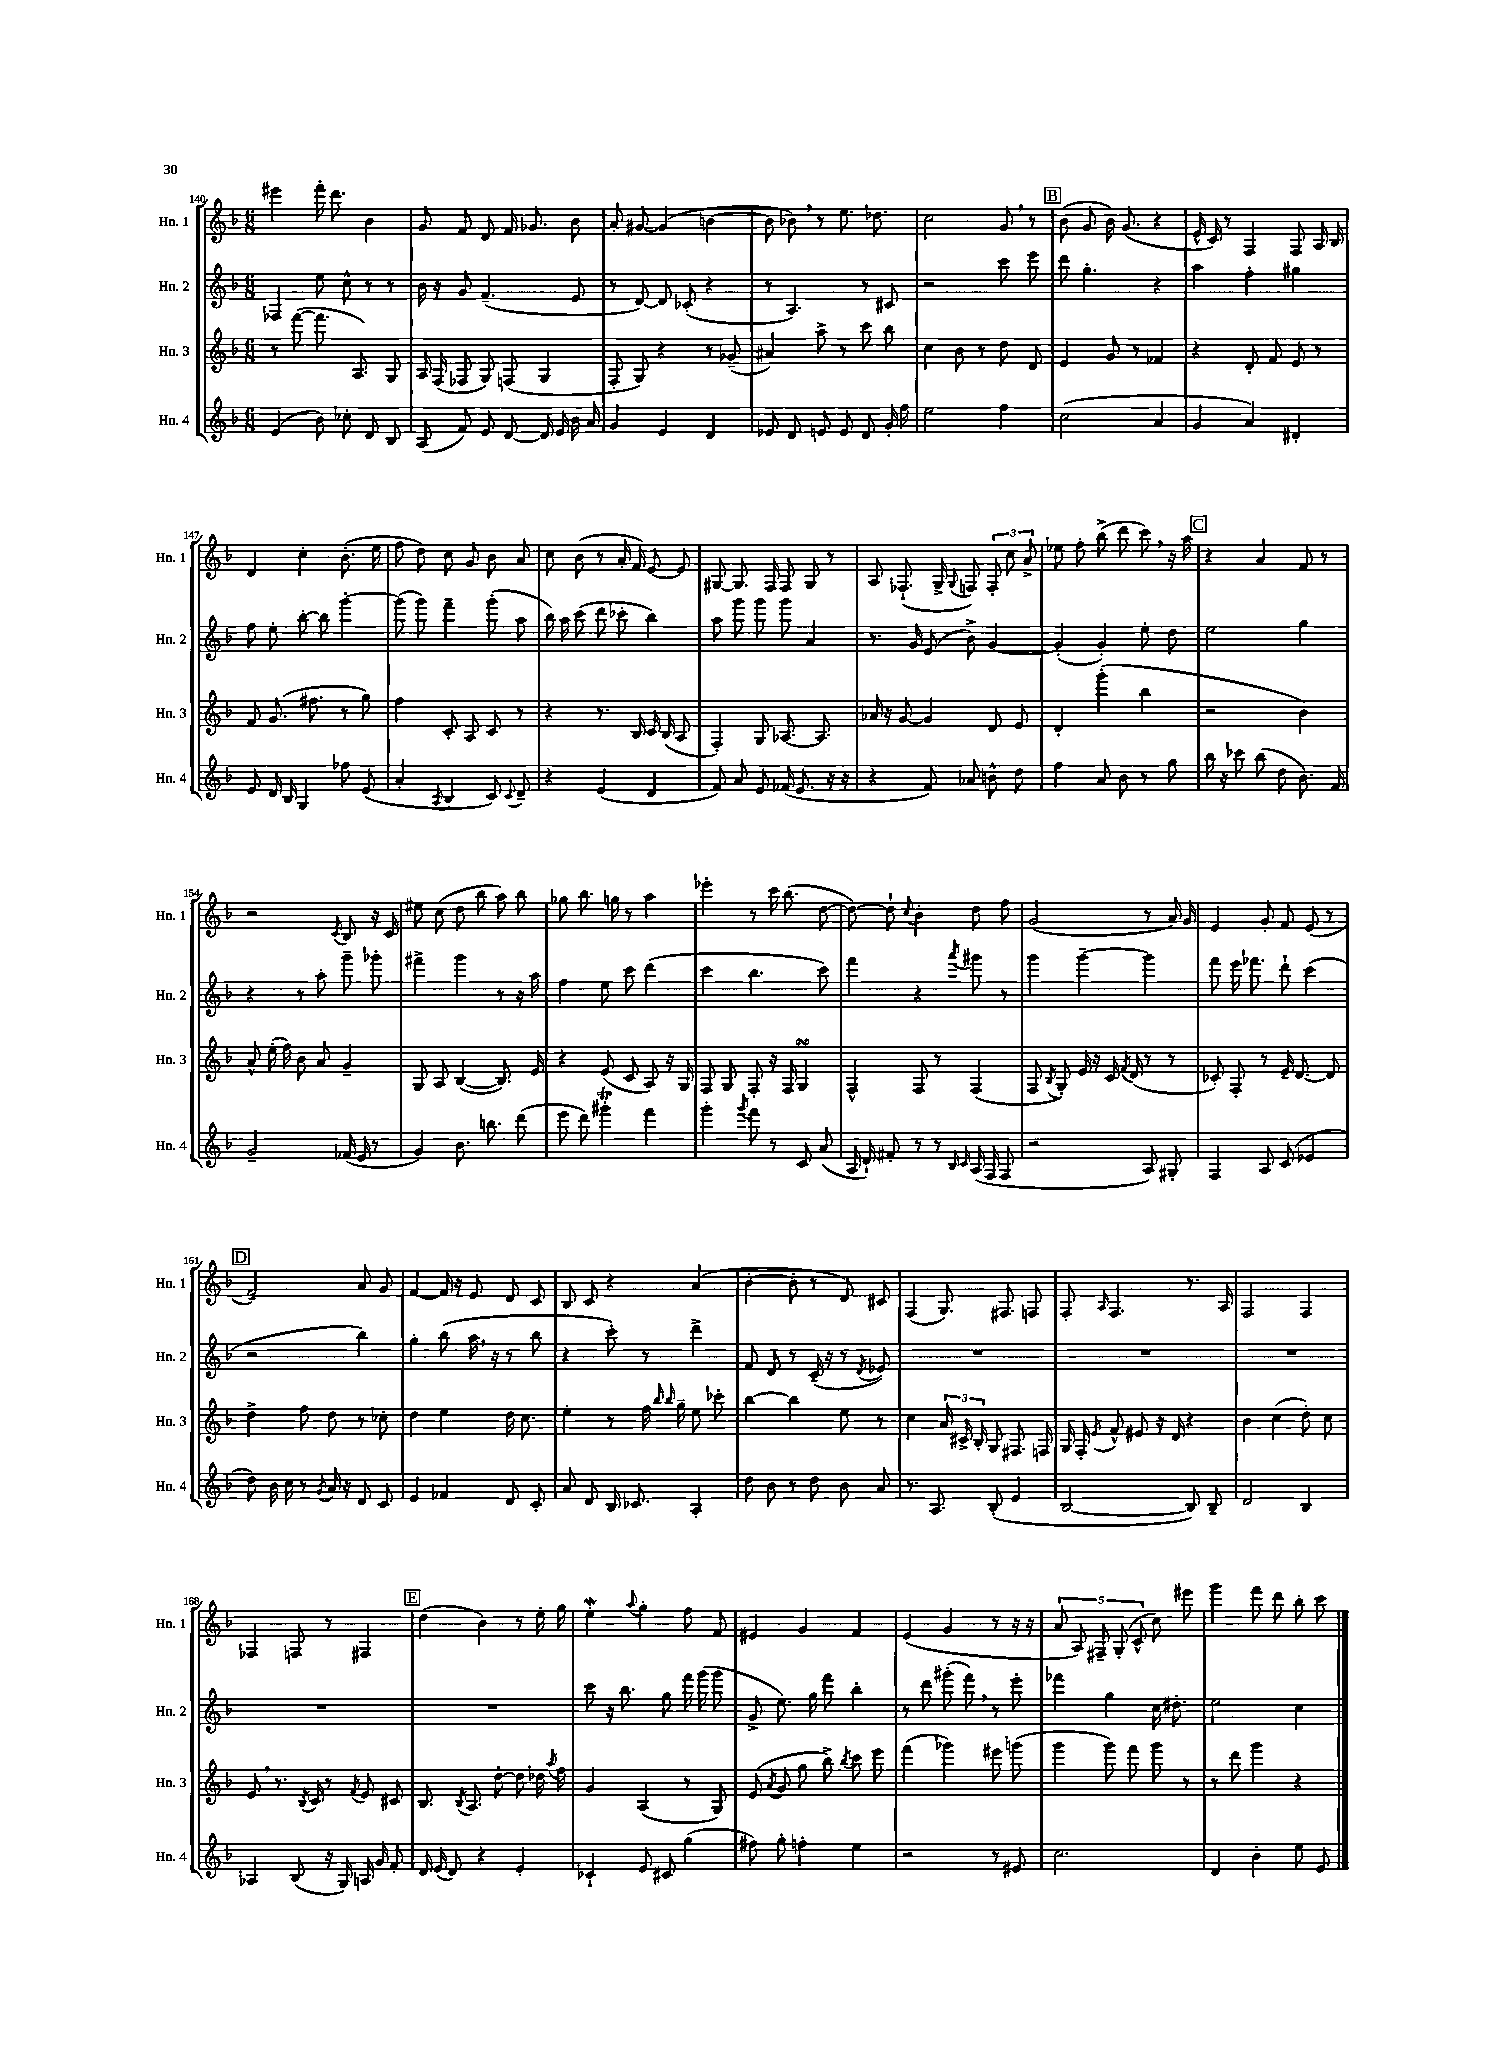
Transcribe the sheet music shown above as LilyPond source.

<<
\new StaffGroup <<
\new Staff = "s0" \with { instrumentName = "Hn. 1" shortInstrumentName = "Hn. 1" } {
    \clef treble \key f \major \numericTimeSignature \time 6/8
    \autoBeamOff eis'''4 f'''16-. d'''8. bes'4 |
    g'8 f'8 d'8 f'16 ges'8. bes'8 |
    a'8-. gis'8~ gis'4( b'4~ |
    b'8 bes'8) \breathe r8 e''8. des''8. |
    c''2 g'8 \breathe r8 |
    \mark \markup { \box "B" } bes'8( g'8 bes'16) g'8.( r4 |
    e'16-^ c'16) r8 f4 f8 a16 bes16 |
    d'4 c''4-. bes'8.-.( e''16 |
    f''8 d''8) c''8 g'8 bes'8 a'8 |
    c''8 bes'8( r8 a'16-. f'16) e'8~ e'8 |
    gis8~ gis8. f16 f8 gis8 r8 |
    a8 fes8.-!( g16-> \appoggiatura { g8 } f8) \tuplet 3/2 { f8-. c''8 a'8-> } |
    ees''8 f''8-. bes''8->( d'''8 c'''8) \breathe r16 a''16 |
    \mark \markup { \box "C" } r4 a'4 f'8 r8 |
    r2 \acciaccatura { c'8 } bes8 r16 c'16 |
    eis''8 c''8( d''8 bes''8 a''8) bes''8 |
    ges''8 bes''8. g''16 r8 a''4 |
    ees'''4-. r8 c'''16 bes''8.( d''8~ |
    d''8~) d''8-! \appoggiatura { c''8 } bes'4-. d''8 f''8 |
    g'2( r8 a'16) g'16 |
    e'4 g'8-. f'8 e'8( r8 |
    \mark \markup { \box "D" } f'2--) a'8 g'8 |
    f'4~ f'16 r16 e'8 d'8 c'8 |
    bes8 c'8 r4 a'4( |
    bes'4~-. bes'8-. r8 d'8) cis'8 |
    f4( g8.) fis8. f8 |
    f8-. \grace { a16 } f4. r8. a16 |
    f2 f4 |
    fes4 f8 r8 fis4 |
    \mark \markup { \box "E" } d''4( bes'4) r8 e''16-. g''16 |
    e''4-.\mordent \appoggiatura { a''8 } g''4-. f''8 f'8 |
    eis'4 g'4 f'4 |
    e'4( g'4 r8 r16 r16 |
    \tuplet 5/4 { a'8 a8) fis8-- g8-.( c'8-^ } c''8) eis'''8 |
    g'''4 f'''8 d'''8 bes''8-. c'''8 \bar "|." |
}
\new Staff = "s1" \with { instrumentName = "Hn. 2" shortInstrumentName = "Hn. 2" } {
    \clef treble \key f \major \numericTimeSignature \time 6/8
    \autoBeamOff fes4 e''8 c''8-^ r8 r8 |
    bes'16 r16 g'8 f'4.--( e'8 |
    r8 d'8~) d'8 ces'8-.( r4 |
    r8 a4.) r8 cis'8 |
    r2 c'''8 e'''8 |
    \mark \markup { \box "B" } d'''8 g''4.-. r4 |
    a''4 f''4-. gis''4 |
    f''8 e''8-. bes''8~-. bes''8 g'''4~-. |
    g'''8( g'''8) f'''4-- g'''8-.( a''8 |
    bes''16) a''16 c'''8( d'''8 ces'''8-. bes''4) |
    a''8 g'''8 g'''8 g'''8 a'4 |
    r8. g'16 e'8( bes'8->) g'4~ |
    g'4-.( g'4-.) e''8-. d''8 |
    \mark \markup { \box "C" } e''2 g''4 |
    r4 r8 a''8-. g'''8-- ges'''8-. |
    fis'''4-> g'''4 r8 r16 a''16 |
    f''4 e''8 c'''8 d'''4( |
    c'''4 bes''4. c'''8) |
    f'''4 r4 \acciaccatura { a'''8 } gis'''8 r8 |
    g'''4 g'''4~-- g'''4 |
    f'''8 e'''16 fes'''8. d'''8-! c'''4( |
    \mark \markup { \box "D" } r2 bes''4) |
    g''4-. bes''8( a''16 \breathe r16 r8 bes''8 |
    r4 c'''8-.) r8 d'''4-> |
    f'8 d'8 r8 c'16--( r16 r8 \acciaccatura { d'8 } ees'8) |
    R2. |
    R2. |
    R2. |
    R2. |
    \mark \markup { \box "E" } R2. |
    c'''8 r16 bes''8. g''8 f'''16 g'''16( g'''8 |
    g'8-> e''8.) g''16 f'''8 bes''4-. |
    r8 d'''8 gis'''8-.( f'''8) \breathe r8 e'''8-. |
    fes'''4 g''4 c''16 dis''8.-. |
    e''2 c''4 \bar "|." |
}
\new Staff = "s2" \with { instrumentName = "Hn. 3" shortInstrumentName = "Hn. 3" } {
    \clef treble \key f \major \numericTimeSignature \time 6/8
    \autoBeamOff r8 f'''8~( f'''8. a8.) g8 |
    a16 f16( fes8 g8) f8( g4 |
    f8-. g8) r4 r8 ges'8--( |
    ais'4) a''8-> r8 c'''8 bes''8 |
    c''4 bes'8 r8 d''8 d'8 |
    \mark \markup { \box "B" } e'4 g'8 r8 fes'4 |
    r4 d'8-. f'8 e'8 r8 |
    f'8 g'8.( fis''8. r8 g''8) |
    f''4 c'8-. a8 c'8 r8 |
    r4 r8. bes16 c'16 bes16( a8 |
    f4-.) g8 aes8.~ aes8. |
    aes'16 r16 g'8~ g'4 d'8 e'8 |
    d'4-. g'''4-.( bes''4 |
    \mark \markup { \box "C" } r2 bes'4) |
    a'8-^ e''16-.( f''16) bes'8 a'8 g'4-- |
    g8 a8 bes4~( bes8.) e'16 |
    r4 e'8( c'8 a8) r16 g16 |
    f8 g8 f8-. r16 f16 g4\turn |
    f4-^ f8 r8 f4( |
    f8 \acciaccatura { bes8 } g8-.) e'16 r16 c'16 \acciaccatura { f'8 } d'16( r8 r8 |
    ces'8-.) f8-. r8 e'16-- d'8.~ d'8 |
    \mark \markup { \box "D" } d''4-> f''8 d''8 r8 ces''8-. |
    d''4 e''4 d''16 c''8. |
    e''4-. r8 f''16 \grace { bes''16 bes''16 } g''16-- e''8 ces'''8-. |
    bes''4~ bes''4 e''8 r8 |
    c''4 \tuplet 3/2 { a'16 cis'16-> bes16-. } g8 fis8. f16 |
    g16 f16-. \acciaccatura { e'8 } f'8-^ eis'8 r16 d'16 r4 |
    bes'4 c''4( d''8-.) c''8 |
    e'8 \breathe r8. \acciaccatura { bes8 } c'16 r8 \acciaccatura { f'8 } e'8 cis'8 |
    \mark \markup { \box "E" } bes8. \acciaccatura { bes8 } a8. d''8~-. d''8 des''16 \acciaccatura { a''8 } f''16 |
    g'4 a4( r8 g8) |
    e'8( \acciaccatura { a'8 } g'8 g''8 bes''8->) \acciaccatura { bes''8 } c'''8 e'''8 |
    f'''4( ges'''4) eis'''8 g'''8( |
    g'''4 g'''8) f'''8 g'''8 r8 |
    r8 d'''8 g'''4 r4 \bar "|." |
}
\new Staff = "s3" \with { instrumentName = "Hn. 4" shortInstrumentName = "Hn. 4" } {
    \clef treble \key f \major \numericTimeSignature \time 6/8
    \autoBeamOff e'4( bes'8) ces''8-. d'8 bes8 |
    a8( f'8) e'8 d'8~ d'16 e'16 bes'16 a'16 |
    g'4 e'4 d'4 |
    ees'8 d'8 e'8 e'8 d'8 g'16-. f''16 |
    e''2 f''4 |
    \mark \markup { \box "B" } c''2( a'4 |
    g'4 a'4) dis'4-. |
    e'8 d'16 bes16 g4 fes''8 e'8( |
    a'4-. \acciaccatura { a8 } bes4 c'8) \appoggiatura { c'8 } d'8-- |
    r4 e'4( d'4 |
    f'8) a'8 e'8 fes'16( e'8. r16 r16 |
    r4 f'8) aes'8 b'8-^ d''8 |
    f''4 a'8 bes'8 r8 g''8 |
    \mark \markup { \box "C" } bes''16 r16 ces'''8 bes''8( d''8 bes'8.) f'16 |
    g'2-- fes'16( e'16 r8 |
    g'4) bes'8. b''8. d'''8( |
    e'''8 d'''8) gis'''4-.\trill f'''4 |
    g'''4-. \acciaccatura { g'''8 } f'''8 r8 c'8 a'8( |
    a16 d'16-!) fis'8-. r8 r8 \grace { bes16 c'16 } a16( f16 f8 |
    r2 a8) gis8-. |
    f4 a8 c'8( ees'4 |
    \mark \markup { \box "D" } d''8) bes'16 c''16 r8 \acciaccatura { g'8 } a'16 r16 d'8 c'8 |
    e'4 fes'4 d'8 c'8-. |
    a'8 d'8 bes16 ces'8. a4-. |
    d''8 bes'8 r8 d''8 bes'8 a'8 |
    r8. a8. bes8-.( e'4 |
    bes2~ bes8) bes8-- |
    d'2 bes4 |
    aes4 bes8( r16 g16) a16 g'16 f'8-. |
    \mark \markup { \box "E" } d'16 e'16( d'8) r4 e'4-. |
    ces'4-! e'8 cis'8 g''4( |
    fis''8) g''8-. f''4-. e''4 |
    r2 r8 eis'8 |
    c''2. |
    d'4 bes'4-. e''8 e'8 \bar "|." |
}
>>
>>
\layout { \context { \Score currentBarNumber = #140 } }
